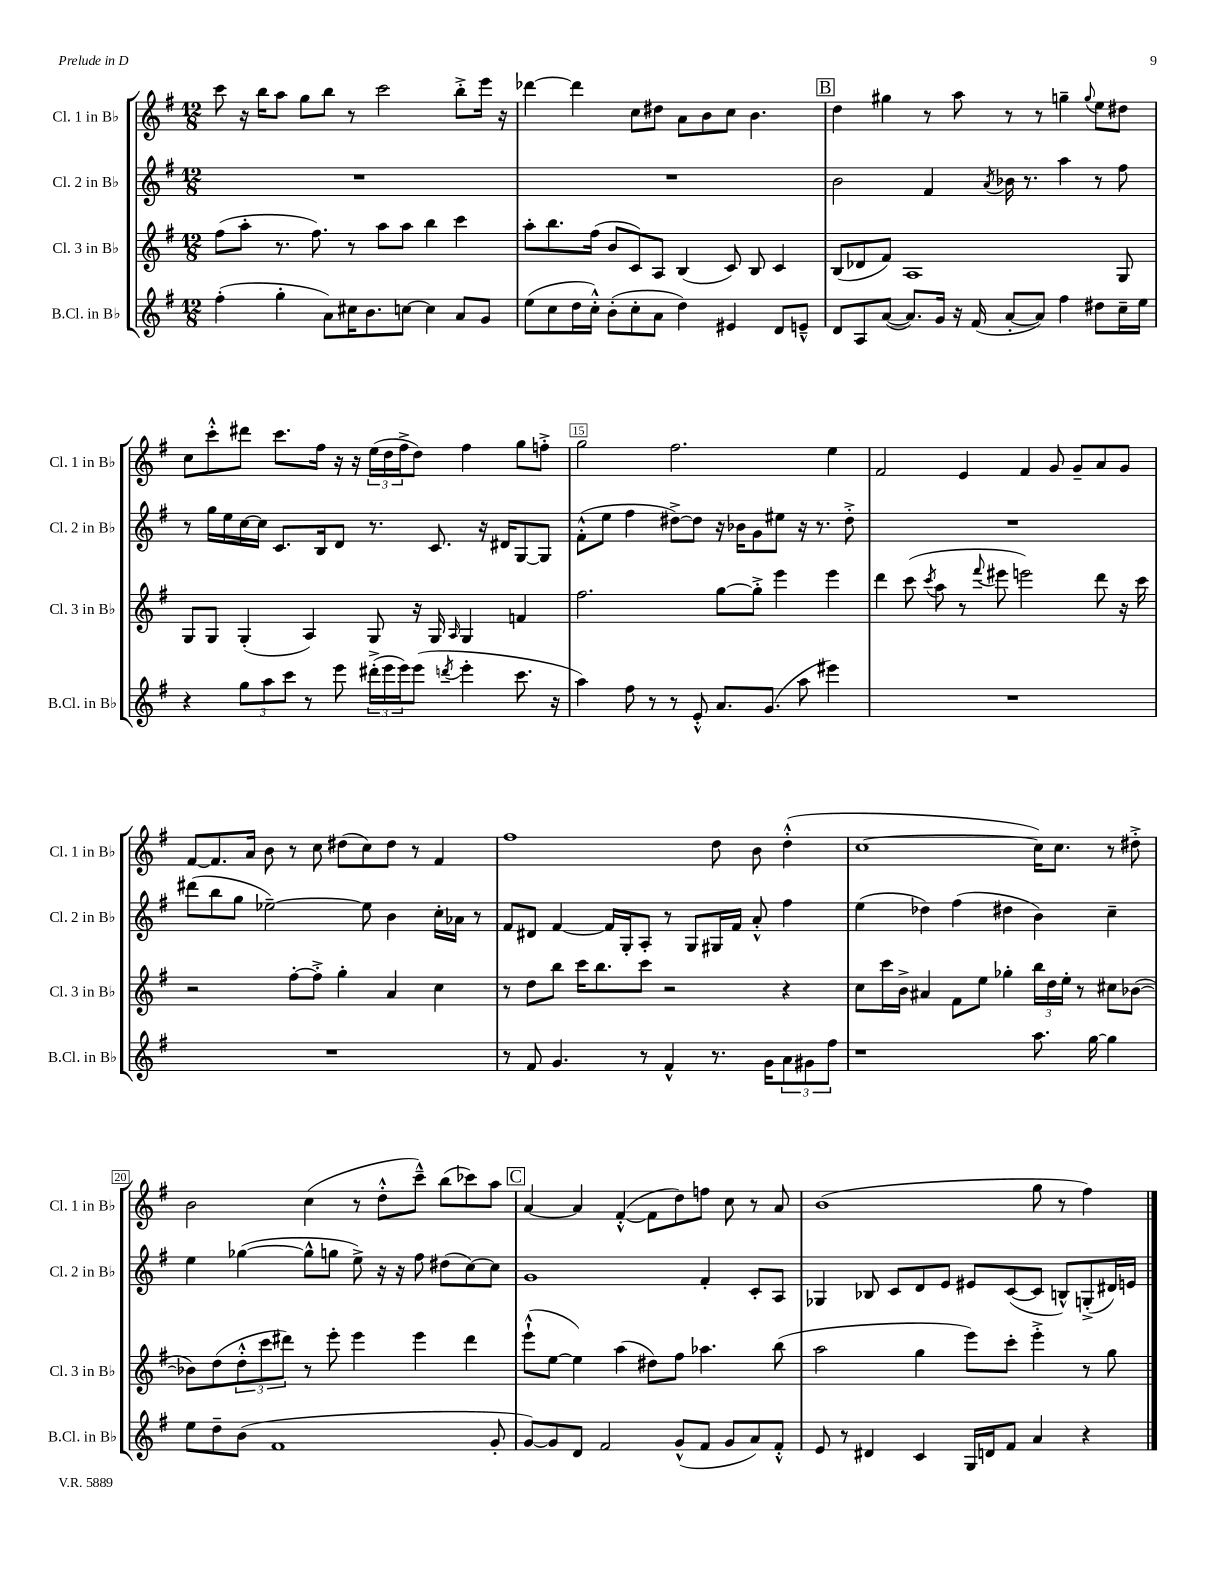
<<
\new StaffGroup <<
\new Staff = "s0" \with { instrumentName = "Cl. 1 in Bb" shortInstrumentName = "Cl. 1 in Bb" } {
    \clef treble \key g \major \numericTimeSignature \time 12/8
    c'''8 r16 b''16 a''8 g''8 b''8 r8 c'''2 b''8-.-> e'''16 r16 |
    des'''4~ des'''4 c''8 dis''8 a'8 b'8 c''8 b'4. |
    \mark \markup { \box "B" } d''4 gis''4 r8 a''8 r8 r8 g''4-- \appoggiatura { g''8 } e''8 dis''8 |
    c''8 c'''8-.-^ dis'''8 c'''8. fis''16 r16 r16 \tuplet 3/2 { e''16( d''16 fis''16-> } d''8) fis''4 g''8 f''8-.-> |
    g''2 fis''2. e''4 |
    fis'2 e'4 fis'4 g'8 g'8-- a'8 g'8 |
    fis'8~ fis'8. a'16 b'8 r8 c''8 dis''8( c''8) dis''8 r8 fis'4 |
    fis''1 d''8 b'8 d''4-.-^( |
    c''1~ c''16) c''8. r8 dis''8-.-> |
    b'2 c''4( r8 d''8-.-^ c'''8---^) b''8( ces'''8) a''8 |
    \mark \markup { \box "C" } a'4~ a'4 fis'4~-.-^( fis'8 d''8) f''8 c''8 r8 a'8 |
    b'1( g''8 r8 fis''4) \bar "|." |
}
\new Staff = "s1" \with { instrumentName = "Cl. 2 in Bb" shortInstrumentName = "Cl. 2 in Bb" } {
    \clef treble \key g \major \numericTimeSignature \time 12/8
    R1. |
    R1. |
    \mark \markup { \box "B" } b'2 fis'4 \acciaccatura { a'8 } bes'16 r8. a''4 r8 fis''8 |
    r8 g''16 e''16 c''16~ c''16 c'8. b16 d'8 r8. c'8. r16 dis'16 g8~ g8 |
    fis'8-.-^( e''8 fis''4 dis''8~->) dis''8 r16 bes'16 g'8 eis''8 r16 r8. dis''8-.-> |
    R1. |
    dis'''8( b''8 g''8 ees''2~--) ees''8 b'4 c''16-. aes'16 r8 |
    fis'8 dis'8 fis'4~ fis'16 g16-. a8-. r8 g8 gis16 fis'16 a'8-.-^ fis''4 |
    e''4( des''4) fis''4( dis''4 b'4) c''4-- |
    e''4 ges''4~( ges''8-^ g''8 e''8->) r16 r16 fis''8 dis''8( c''8~) c''8 |
    \mark \markup { \box "C" } g'1 fis'4-. c'8-. a8 |
    ges4 bes8 c'8 d'8 e'8 eis'8 c'8~( c'8 b8-^) g8-.->( dis'16) e'16 \bar "|." |
}
\new Staff = "s2" \with { instrumentName = "Cl. 3 in Bb" shortInstrumentName = "Cl. 3 in Bb" } {
    \clef treble \key g \major \numericTimeSignature \time 12/8
    fis''8( a''8-. r8. fis''8.) r8 a''8 a''8 b''4 c'''4 |
    a''8-. b''8. fis''16( b'8 c'8) a8 b4( c'8) b8 c'4 |
    \mark \markup { \box "B" } b8( des'8 fis'8) a1 g8 |
    g8 g8 g4-.( a4) g8 r16 g16 \grace { a16 } g4 f'4 |
    fis''2. g''8~ g''8-.-> e'''4 e'''4 |
    d'''4 c'''8( \acciaccatura { c'''8 } a''8 r8 \appoggiatura { fis'''8 } eis'''8 e'''2) d'''8 r16 c'''16 |
    r2 fis''8~-. fis''8-.-> g''4-. a'4 c''4 |
    r8 d''8 b''8 c'''16 b''8. c'''8 r2 r4 |
    c''8 c'''16 b'16-> ais'4 fis'8 e''8 ges''4-. \tuplet 3/2 { b''16 d''16 e''16-. } r8 cis''8 bes'8~( |
    bes'8) d''8( \tuplet 3/2 { d''8-.-^ c'''8 dis'''8) } r8 e'''8-. e'''4 e'''4 dis'''4 |
    \mark \markup { \box "C" } e'''8-!-^( e''8~ e''4) a''4( dis''8) fis''8 aes''4. b''8( |
    a''2 g''4 e'''8) c'''8-. e'''4-.-> r8 g''8 \bar "|." |
}
\new Staff = "s3" \with { instrumentName = "B.Cl. in Bb" shortInstrumentName = "B.Cl. in Bb" } {
    \clef treble \key g \major \numericTimeSignature \time 12/8
    fis''4-.( g''4-. a'8) cis''16 b'8. c''8~ c''4 a'8 g'8 |
    e''8( c''8 d''16 c''16-.-^) b'8-.( c''8-. a'8 d''4) eis'4 d'8 e'8---^ |
    \mark \markup { \box "B" } d'8 a8 a'8~( a'8.) g'16 r16 fis'16( a'8~-. a'8) fis''4 dis''8 c''16-- e''16 |
    r4 \tuplet 3/2 { g''8 a''8 c'''8 } r8 e'''8 \tuplet 3/2 { dis'''16-.->( e'''16 e'''16) } e'''8( \acciaccatura { d'''8 } e'''4-. c'''8. r16 |
    a''4) fis''8 r8 r8 e'8-.-^ a'8. g'8.( a''8 eis'''4) |
    R1. |
    R1. |
    r8 fis'8 g'4. r8 fis'4-^ r8. g'16 \tuplet 3/2 { a'8 gis'8 fis''8 } |
    r1 a''8. g''16~ g''4 |
    e''8 d''8-- b'8( fis'1 g'8-. |
    \mark \markup { \box "C" } g'8~) g'8 d'8 fis'2 g'8-^( fis'8 g'8 a'8) fis'8-.-^ |
    e'8 r8 dis'4 c'4 g16 d'16 fis'8 a'4 r4 \bar "|." |
}
>>
>>
\layout { \context { \Score currentBarNumber = #11 \override BarNumber.break-visibility = ##(#f #t #t) barNumberVisibility = #(every-nth-bar-number-visible 5) \override BarNumber.stencil = #(make-stencil-boxer 0.1 0.3 ly:text-interface::print) } }
